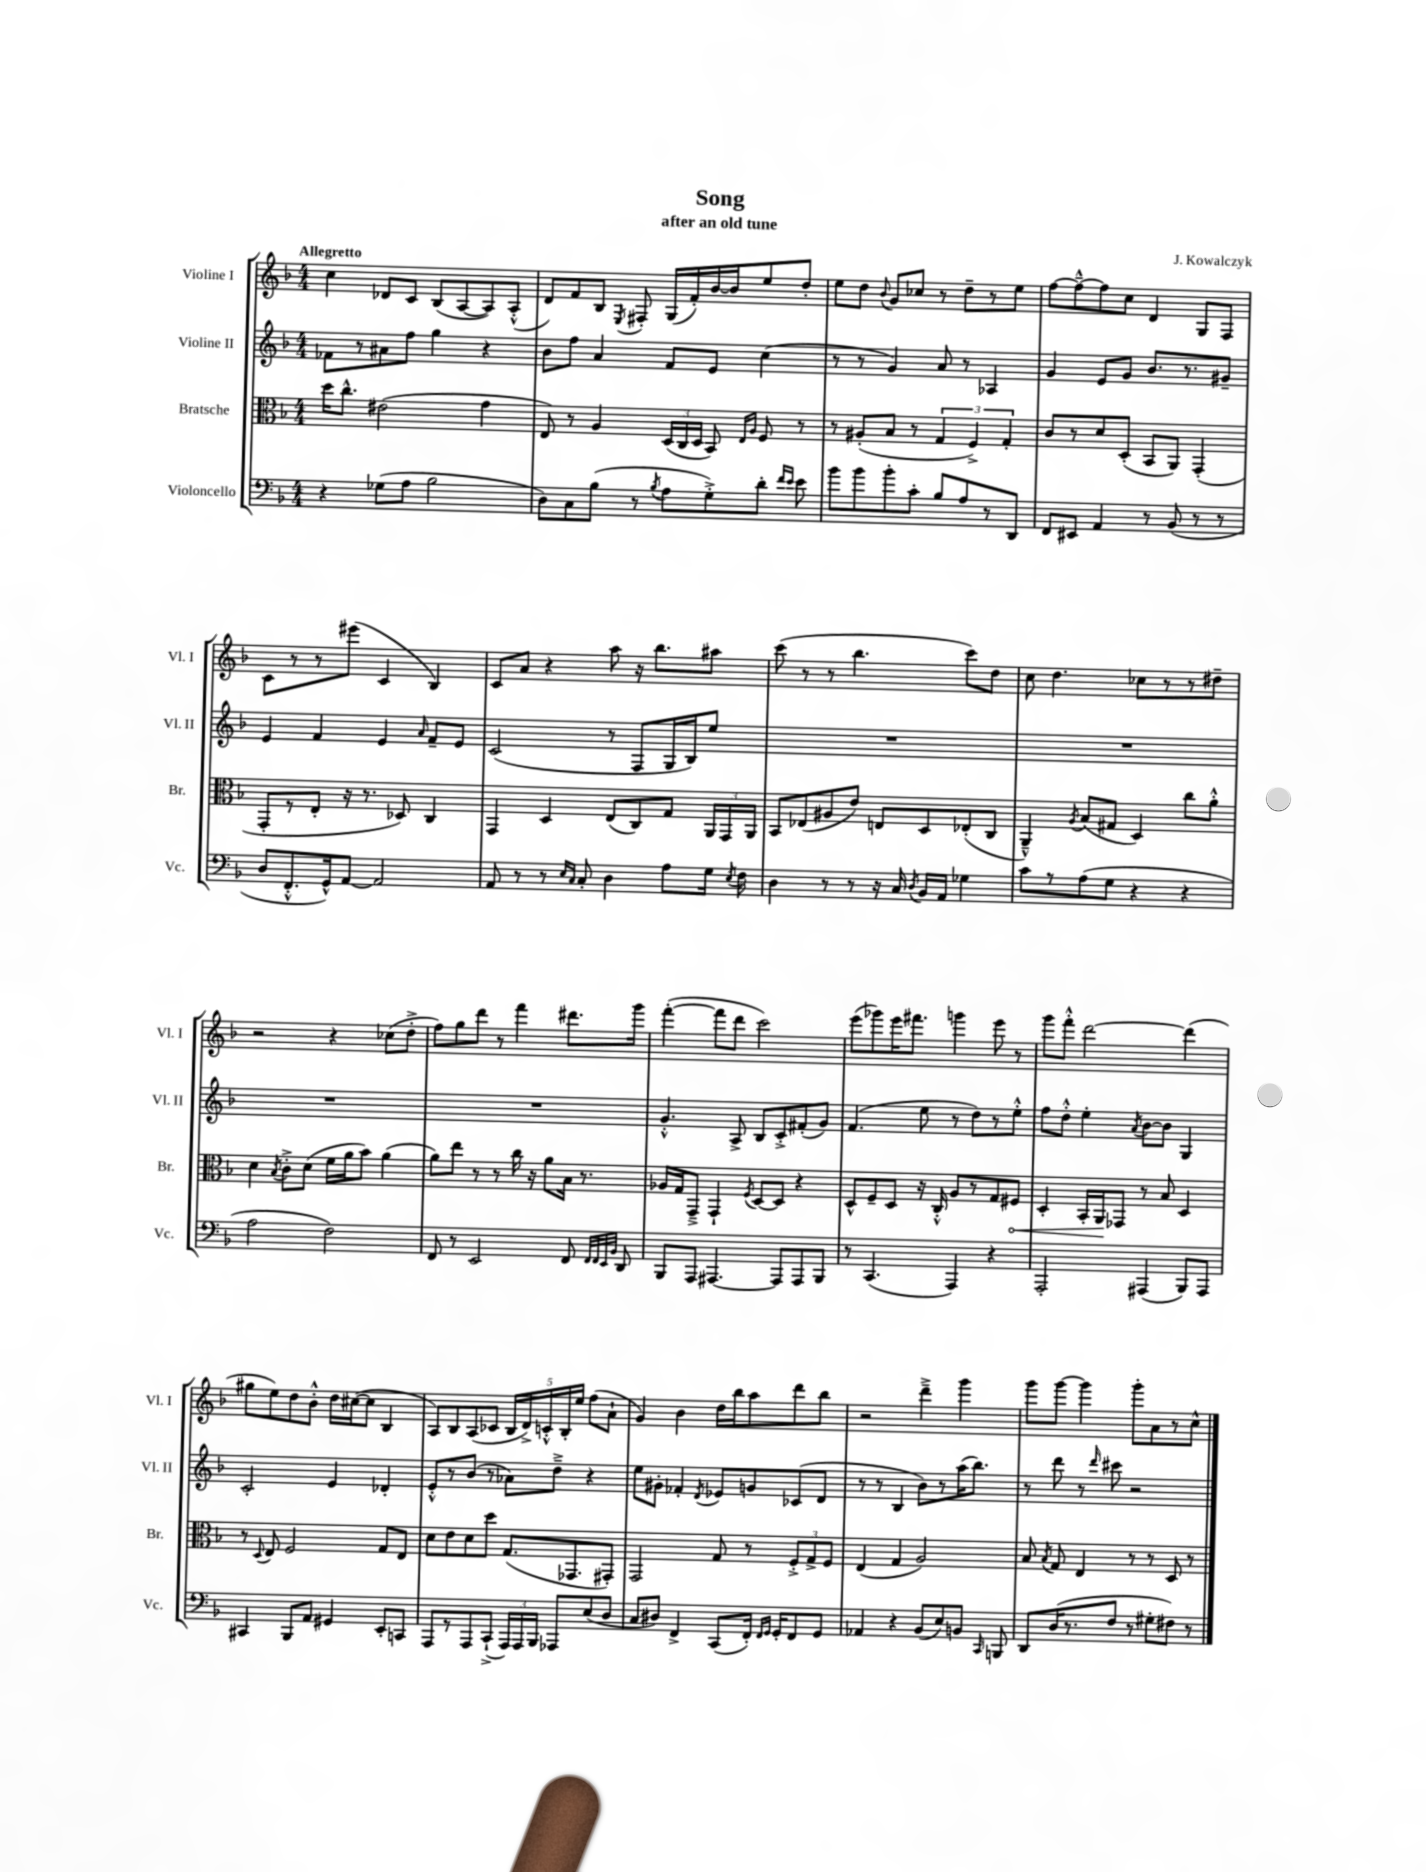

**kern	**kern	**kern	**kern
*staff4	*staff3	*staff2	*staff1
*clefF4	*clefC3	*clefG2	*clefG2
*k[b-]	*k[b-]	*k[b-]	*k[b-]
*M4/4	*M4/4	*M4/4	*M4/4
4r	16dd\LK	8f-\L	4cc\
.	8.cc^^\J	.	.
.	.	8r	.
(8G-\L	(2e#\	8a#\	8d-/L
8A\J	.	8ff\J	8c/J
2B-\	.	4gg\	(8B-/L
.	.	.	[8A/
.	4g\	4r	8A/])
.	.	.	(8A'^^/J
=	=	=	=
8D\L)	8E/)	8b-\L	8d/L)
8C\	8r	8ff\J	8f/
(8B-\J	4A/	4a/	8B-/J
.	.	.	8qE/
8r	.	.	8F#'/
8qB-/	.	.	.
8A\L	(24D/LL	8f/L	(16G/LL
.	24C/	.	.
.	.	.	16f'/)
.	24D/JJ	.	.
8G'^\)	8BB-/)	8e/J	[16b-/
.	.	.	16b-/]J
.	16qqE/LL	.	.
.	16qqA/JJ	.	.
8d'\J	8F/	(4cc\	8ee/
16qqf/LL	.	.	.
16qqe/JJ	.	.	.
8e\	8r	.	8dd'/J
=	=	=	=
8b-\L	8r	8r	8ee\L
8b-\	(8A#'/L	8r	8dd\J
.	.	.	8qqb-/
8b-'\	8B-/J	4g/)	8g/L
8c'\J	8r	.	8cc-/J
8B-/L	6G/	8a/	8r
8A/	.	8r	8dd~\L
.	6F^/)	.	.
8r	.	4A-/	8r
.	6G'/	.	.
8DD/J	.	.	8ee\J
=	=	=	=
8FF/L	8c/L	4g/	[8ff\L
8EE#/J	8r	.	8ff~^^\_
4AA/	8d/	8e/L	8ff\]
.	(8D'/J	8g/J	8cc\J
8r	8BB-/L	8.b-/L	4d/
(8BB-/	8AA/J)	.	.
.	.	8.r	.
8r	(4GG'/	.	8G/L
8r	.	8g#~/J	8F/J
=	=	=	=
8D/L	8GG'/L	4e/	8c\L
8.FF'^^/	8r	.	8r
.	8E'/J	4f/	8r
16GG^^/k)	.	.	.
[8AA/J	16r	.	(8eee#\J
.	8.r	.	.
2AA/]	.	4e/	4c/
.	8D-/)	.	.
.	.	16qqa/	.
.	4C/	8f~/L	4B-/)
.	.	8e/J	.
=	=	=	=
8AA/	4GG/	(2c/	8c/L
8r	.	.	8a/J
8r	4D/	.	4r
16qqE/LL	.	.	.
16qqC/JJ	.	.	.
8C'/	.	.	.
4D\	(8E/L	8r	8aa\
.	8C/)	8F/L	16r
.	.	.	8.bb-\L
8A\L	8G/J	16G/L	.
.	.	16B-/J)	.
16G\Jk	24AA/LL	8ee/J	8aa#\J
.	24GG/	.	.
8qE/	.	.	.
16F\	.	.	.
.	24AA/JJ	.	.
=	=	=	=
4D\	8BB-/L	1r	(8ccc\
.	(8E-/	.	8r
8r	8A#/	.	8r
8r	8e/J)	.	4.bb-\
16r	8E/L	.	.
16C/	.	.	.
8qD/	.	.	.
16BB-/LL	8D/	.	.
16AA/JJ	.	.	.
4G-\	(8E-'/	.	8ccc\L)
.	8C/J	.	8dd\J
=	=	=	=
8c\L	4AA~^^/)	1r	8cc\
8r	.	.	4.dd\
.	8qA/	.	.
(8A\	(8B-/L	.	.
8G\J	8G#/J	.	.
4r	4D/)	.	8cc-\L
.	.	.	8r
4r	8cc\L	.	8r
.	8a'^^\J	.	8dd#~\J
=	=	=	=
2A\	4d\	1r	2r
.	8qB-/	.	.
.	8c'^\L	.	.
.	(8d\J	.	.
2F\)	16f\LL	.	4r
.	16a\J	.	.
.	8b-\J)	.	.
.	(4a\	.	(8cc-\L
.	.	.	8dd'^\J
=	=	=	=
8FF/	8a\L)	1r	8ff\L)
8r	8ee\J	.	8gg\
2EE/	8r	.	8ddd\J
.	8r	.	8r
.	16cc\	.	4fff\
.	16r	.	.
.	8a\L	.	.
8FF/	16B-\Jk	.	8.ddd#\L
.	8.r	.	.
32qqFF/LLL	.	.	.
32qqFF/	.	.	.
32qqEE/	.	.	.
32qqBB-/JJJ	.	.	.
8DD/	.	.	.
.	.	.	16ggg\Jk
=	=	=	=
8BBB-/L	16A-/LL	4.g'^^/	([4fff'\
.	16G/J	.	.
8AAA/J	8GG~^/J	.	.
[4.AAA#/	4GG`/	.	8fff\]L
.	.	8A^/	8ddd\J
.	8qF/	.	.
.	[8D/L	8B-/L	2ccc\)
8AAA#/]L	8D/]J	8c'^/	.
8AAA#/	4r	(8f#'/	.
8BBB-/J	.	8g/J)	.
=	=	=	=
8r	8D^^/L	(4.f/	(8eee\L
(4.CC/	8F~/	.	8ggg-\)
.	8D/J	.	16eee\K
.	.	.	8.fff#\J
.	16r	8ee\	.
.	16C'^^/	.	.
4AAA/)	8A/L	8r	4ggg\
.	8r	8dd\L)	.
4r	8G/	8r	8eee\
.	8F#/J	8ee'^^\J	8r
=	=	=	=
2AAA'/	4D'/	8ff\L	8ggg\L
.	.	8dd'^^\J	8fff'^^\J
.	16BB-'/LL	4ee'\	[2ddd\
.	16AA/J	.	.
.	8GG-/J	.	.
.	.	8qa/	.
(4AAA#/	8r	[8b-\L	.
.	8B-/	8b-\]J	.
8BBB-/L)	4D/	4G/	(4ddd\]
8AAA#/J	.	.	.
=	=	=	=
4CC#/	8r	2c'/	8gg#\L
.	8qqD/	.	.
.	8E/	.	8ee\)
8BBB-/L	2F/	.	8dd\
8AA/J	.	.	8b-'^^\J
4GG#/	.	4e/	16dd\LL
.	.	.	([16cc#\J
.	.	.	8cc#\]J
8EE'/L	8G/L	4d-'/	4B-/
8CC/J	8E/J	.	.
=	=	=	=
8AAA/L	8d\L	8e'^^/L	8A/L)
8r	8e\	8r	8B-/
8AAA/	8d\	(8b-/J	(8A/
(8CC`^/J	8dd\J	8r	8c-/J
24AAA/LL)	(8.G/L	8a-\L)	20B-/LL
24AAA/	.	.	.
.	.	.	20d^/)
24BBB-/JJ	.	.	.
.	.	.	20c'^^/
8AAA-/L	.	8dd~^\J	.
.	.	.	20B-'/
.	8.GG-/	.	.
.	.	.	20ee/JJ
(8E/	.	4r	(8ff\L
8D/J	8GG#'/J)	.	8a`\J
=	=	=	=
8C/L	2GG/	8ee\L	4g/)
8D#/J)	.	8g#'\J	.
4FF^/	.	4f-'/	4b-\
.	.	8qd/	.
(8CC/L	8G/	8e-/L	16dd\LL
.	.	.	16bb-\J
16FF'/Jk)	8r	8g/	8aa\
16qqFF/LL	.	.	.
16qqGG/JJ	.	.	.
16GG'/LK	.	.	.
8FF/	12F'^/L	(8c-/	8ddd\
.	12G^/	.	.
8GG/J	.	8d/J	8bb-\J
.	12F/J	.	.
=	=	=	=
4AA-/	(4E/	8r	2r
.	.	8r	.
4r	4G/	4B-/	.
(8BB-/L	2A/)	8b-\L)	4ddd~^\
8E/)	.	8r	.
8BB/J	.	(16aa\K	4ggg\
.	.	8.bb-\J)	.
16qqCC/	.	.	.
8BBB/	.	.	.
=	=	=	=
8DD/L	8B-/	8r	8ggg\L
.	8qB-/	.	.
(16D/K	8G/	8ddd\	[8ggg\J
8.r	.	.	.
.	4E/	8r	4ggg\]
.	.	16qqddd/	.
8F/J	.	8ccc#\	.
8r	8r	2r	8ggg'\L
8G#'\L	8r	.	8a\
8F#\J)	8D/	.	8r
8r	8r	.	8cc^^\J
==	==	==	==
*-	*-	*-	*-
